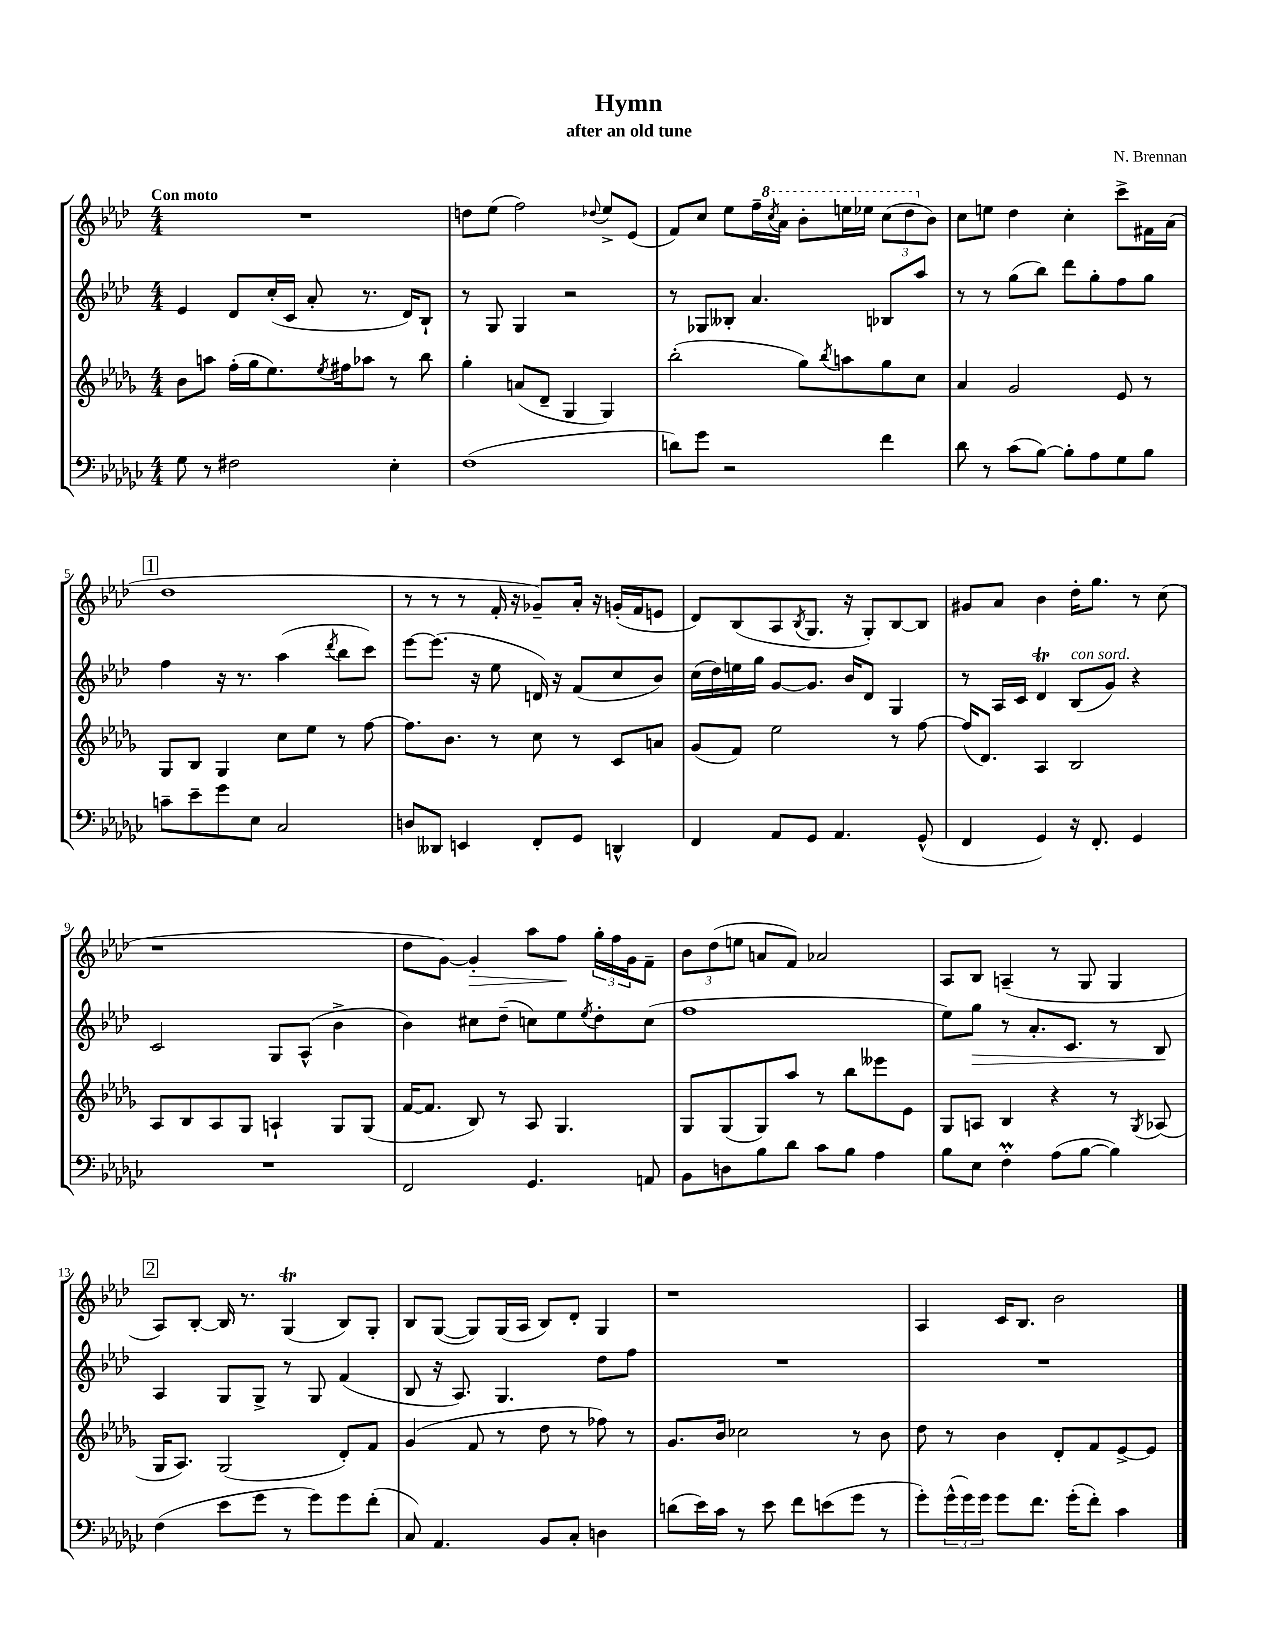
\header { title = "Hymn" composer = "N. Brennan" subtitle = "after an old tune" }
<<
\new StaffGroup <<
\new Staff = "s0" {
    \clef treble \key aes \major \numericTimeSignature \time 4/4 \tempo "Con moto"
    R1 |
    d''8 ees''8( f''2) \appoggiatura { des''8 } ees''8-> ees'8( |
    f'8) c''8 ees''8 f''16-- \ottava #1 \acciaccatura { c'''8 } aes''16 bes''8-. e'''16 ees'''16 \tuplet 3/2 { c'''8( des'''8 \ottava #0 bes'8) } |
    c''8 e''8 des''4 c''4-. c'''8-> fis'16 aes'16( |
    \mark \markup { \box "1" } des''1 |
    r8 r8 r8 f'16-. r16 ges'8--) aes'16-. r16 g'16-.( f'16 e'8 |
    des'8) bes8( aes8 \acciaccatura { bes8 } g8. r16 g8-.) bes8~ bes8 |
    gis'8 aes'8 bes'4 des''16-. g''8. r8 c''8( |
    r1 |
    des''8 g'8~) g'4-.\> aes''8 f''8\! \tuplet 3/2 { g''16-. f''16 g'16 } f'8-- |
    \tuplet 3/2 { bes'8 des''8( e''8 } a'8 f'8) aes'2 |
    aes8 bes8 a4--( r8 g8 g4 |
    \mark \markup { \box "2" } aes8) bes8~-. bes16 r8. g4\trill( bes8) g8-. |
    bes8 g8~( g8) g16( aes16 bes8) des'8-. g4 |
    r1 |
    aes4 c'16 bes8. bes'2 \bar "|." |
}
\new Staff = "s1" {
    \clef treble \key aes \major \numericTimeSignature \time 4/4
    ees'4 des'8 c''16-.( c'16 aes'8-. r8. des'16) bes8-! |
    r8 g8 g4 r2 |
    r8 ges8 beses8-. aes'4. bes8 aes''8 |
    r8 r8 g''8( bes''8) des'''8 g''8-. f''8 g''8 |
    \mark \markup { \box "1" } f''4 r16 r8. aes''4( \acciaccatura { des'''8 } bes''8 c'''8) |
    ees'''8~ ees'''8.( r16 ees''8 d'16) r16 f'8( c''8 bes'8) |
    c''16( des''16) e''16 g''16 g'8~ g'8. bes'16 des'8 g4 |
    r8 aes16 c'16 des'4\trill bes8^\markup { \italic "con sord." }( g'8) r4 |
    c'2 g8 aes8-^( bes'4-> |
    bes'4) cis''8 des''8--( c''8) ees''8 \acciaccatura { ees''8 } des''8-. c''8( |
    f''1 |
    ees''8) g''8\> r8 aes'8.-. c'8. r8 bes8\! |
    \mark \markup { \box "2" } aes4 g8 g8-> r8 g8 f'4( |
    bes8 r16 aes8.) g4. des''8 f''8 |
    R1 |
    R1 \bar "|." |
}
\new Staff = "s2" {
    \clef treble \key des \major \numericTimeSignature \time 4/4
    bes'8 a''8 f''16-.( ges''16 ees''8.) \acciaccatura { ees''8 } fis''16 aes''8 r8 bes''8 |
    ges''4-. a'8( des'8-- ges4 ges4) |
    bes''2-.( ges''8) \acciaccatura { bes''8 } a''8 ges''8 c''8 |
    aes'4 ges'2 ees'8 r8 |
    \mark \markup { \box "1" } ges8 bes8 ges4 c''8 ees''8 r8 f''8~ |
    f''8. bes'8. r8 c''8 r8 c'8 a'8 |
    ges'8( f'8) ees''2 r8 f''8~ |
    f''16( des'8.) aes4 bes2 |
    aes8 bes8 aes8 ges8 a4-! ges8 ges8( |
    f'16~ f'8. bes8) r8 aes8 ges4. |
    ges8 ges8( ges8) aes''8 r8 bes''8 eeses'''8 ees'8 |
    ges8 a8 bes4 r4 r8 \acciaccatura { ges8 } aes8( |
    \mark \markup { \box "2" } ges16 aes8.) ges2( des'8-.) f'8 |
    ges'4( f'8 r8 des''8 r8 fes''8) r8 |
    ges'8. bes'16 ces''2 r8 bes'8 |
    des''8 r8 bes'4 des'8-. f'8 ees'8~-> ees'8 \bar "|." |
}
\new Staff = "s3" {
    \clef bass \key ges \major \numericTimeSignature \time 4/4
    ges8 r8 fis2 ees4-. |
    f1( |
    d'8) ges'8 r2 f'4 |
    des'8 r8 ces'8( bes8~) bes8-. aes8 ges8 bes8 |
    \mark \markup { \box "1" } c'8-- ees'8-- ges'8 ees8 ces2 |
    d8 deses,8 e,4 f,8-. ges,8 d,4-^ |
    f,4 aes,8 ges,8 aes,4. ges,8-^( |
    f,4 ges,4) r16 f,8.-. ges,4 |
    R1 |
    f,2 ges,4. a,8 |
    bes,8 d8 bes8 des'8 ces'8 bes8 aes4 |
    bes8 ees8 f4-.\prall aes8( bes8~ bes4) |
    \mark \markup { \box "2" } f4( ees'8 ges'8 r8 ges'8) ges'8 f'8-.( |
    ces8) aes,4. bes,8 ces8-. d4 |
    d'8( ees'16) ces'16 r8 ees'8 f'8 e'8( ges'8 r8 |
    ges'8-.) \tuplet 3/2 { ges'16-^( ges'16) ges'16 } ges'8 f'8. ges'16-.( f'8-.) ces'4 \bar "|." |
}
>>
>>
